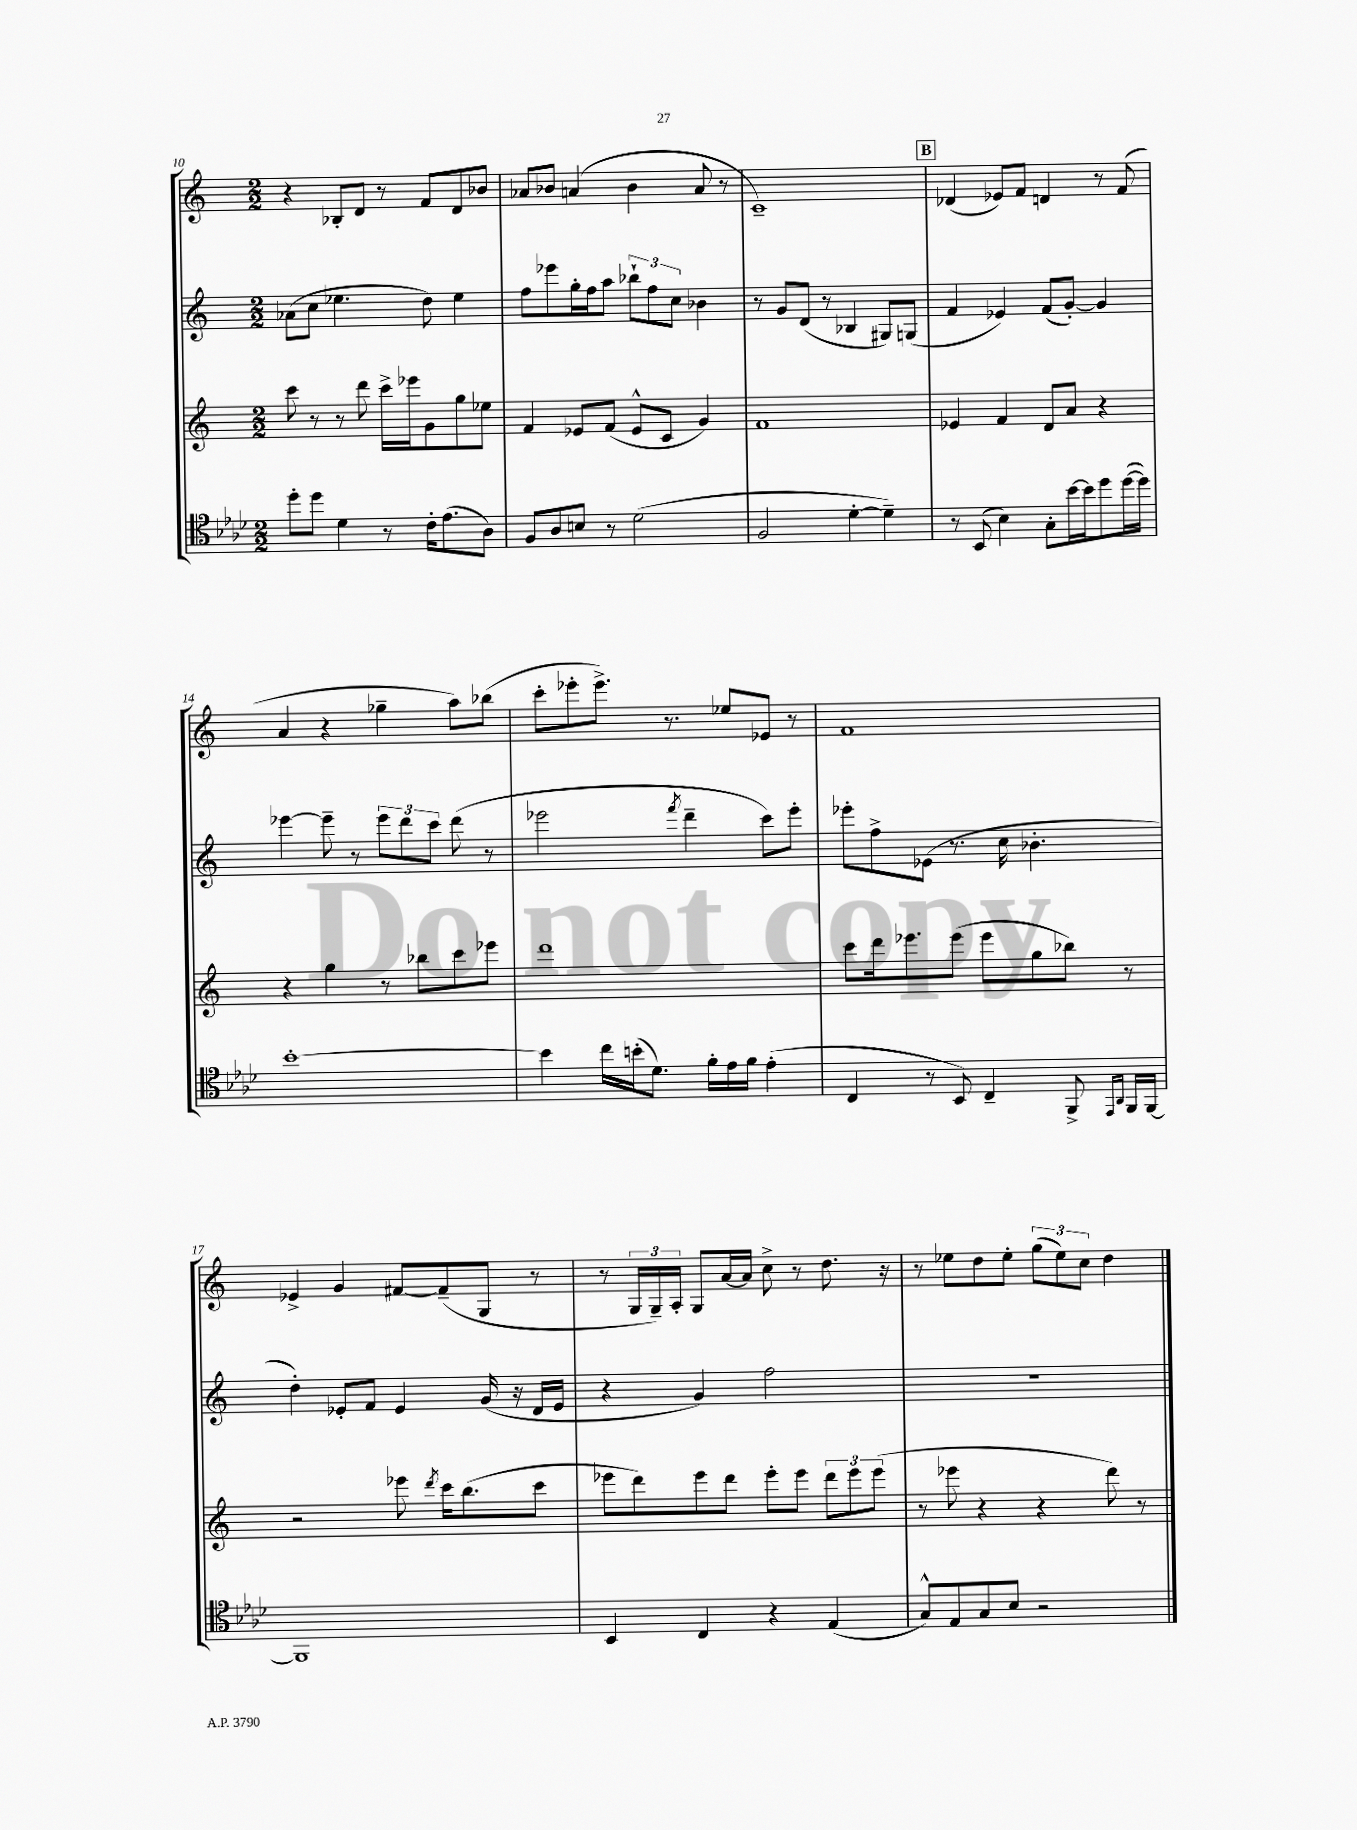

**kern	**kern	**kern	**kern
*staff4	*staff3	*staff2	*staff1
*clefC4	*clefG2	*clefG2	*clefG2
*k[b-e-a-d-]	*k[]	*k[]	*k[]
*M2/2	*M2/2	*M2/2	*M2/2
8dd-'	8ccc	(8a-	4r
8dd-	8r	8cc	.
4d-	8r	4.ee-	8B-'
.	8ddd	.	8d
8r	16ccc^	.	8r
.	16eee-	.	.
16c'	8g	8dd)	8f
(8.e-	.	.	.
.	8gg	4ee-	8d
8A-)	8ee-	.	8b-
=	=	=	=
8F	4f	8ff	8a-
8A-	.	8eee-	8b-
8B	8e-	16gg'	(4a
.	.	16ff	.
8r	(8f	8aa	.
(2d-	8e-^^	12bb-`	4b-
.	.	12ff	.
.	8c	.	.
.	.	12cc	.
.	4g)	4b-	8a
.	.	.	8r
=	=	=	=
2F	1f	8r	1c~)
.	.	8g	.
.	.	(8d	.
.	.	8r	.
[4d-'	.	4B-	.
4d-~])	.	8G#)	.
.	.	(8G	.
=	=	=	=
8r	4e-	4f	(4d-
(8BB-	.	.	.
4B-)	4f	4e-)	8e-)
.	.	.	8f
8G'	8d	(8f	4d
[16b-	8a	[8g')	.
16b-]	.	.	.
8dd-	4r	4g]	8r
([16dd-	.	.	(8f
16dd-])	.	.	.
=	=	=	=
[1b-'	4r	[4eee-	4a
.	4gg	8eee-~]	4r
.	.	8r	.
.	8r	12eee-	4gg-~
.	.	12ddd	.
.	8bb-	.	.
.	.	12ccc	.
.	8ccc	(8ddd	8aa)
.	8eee-	8r	(8bb-
=	=	=	=
4b-]	1ddd	2eee-	8ccc'
.	.	.	8eee-'
16cc	.	.	8.eee-^)
(16b'	.	.	.
8.d-)	.	.	.
.	.	.	8.r
.	.	8qfff	.
.	.	4ddd~	.
16f'	.	.	.
16e-	.	.	8ee-
16f	.	.	.
(4e-'	.	8ccc)	8e-
.	.	8eee-'	8r
=	=	=	=
4C	8ccc	8eee-'	1f
.	16ddd	8ff^	.
.	8.eee-	.	.
8r	.	(8e-	.
8BB-)	(8eee-	8.r	.
4C~	8eee-	.	.
.	.	16cc	.
.	8gg	4.b-'	.
8FF^	8bb-)	.	.
16qqEE-	.	.	.
16qqAA-	.	.	.
16FF	8r	.	.
[16FF	.	.	.
=	=	=	=
1FF]	2r	4dd')	4e-^
.	.	8e-'	4g
.	.	8f	.
.	8eee-	4e-	[8f#
.	8qddd	.	.
.	16ccc	.	(8f#~]
.	(8.bb	.	.
.	.	(16g	8G
.	.	16r	.
.	8ccc	16d	8r
.	.	16e-	.
=	=	=	=
4BB-	8eee-	4r	8r
.	8ddd)	.	24G
.	.	.	24G~)
.	.	.	24A'
4C	8eee-	4g)	8G
.	8ddd	.	[16a
.	.	.	16a]
4r	8eee-'	2ff	8cc^
.	8eee-	.	8r
(4E-	12ddd	.	8.dd
.	12eee-	.	.
.	(12eee-	.	.
.	.	.	16r
=	=	=	=
8G^^)	8r	1r	8r
8E-	8eee-	.	8ee-
8G	4r	.	8dd
8B-	.	.	8ee-'
2r	4r	.	(12gg
.	.	.	12ee-)
.	.	.	12cc
.	8ddd)	.	4dd
.	8r	.	.
==	==	==	==
*-	*-	*-	*-
